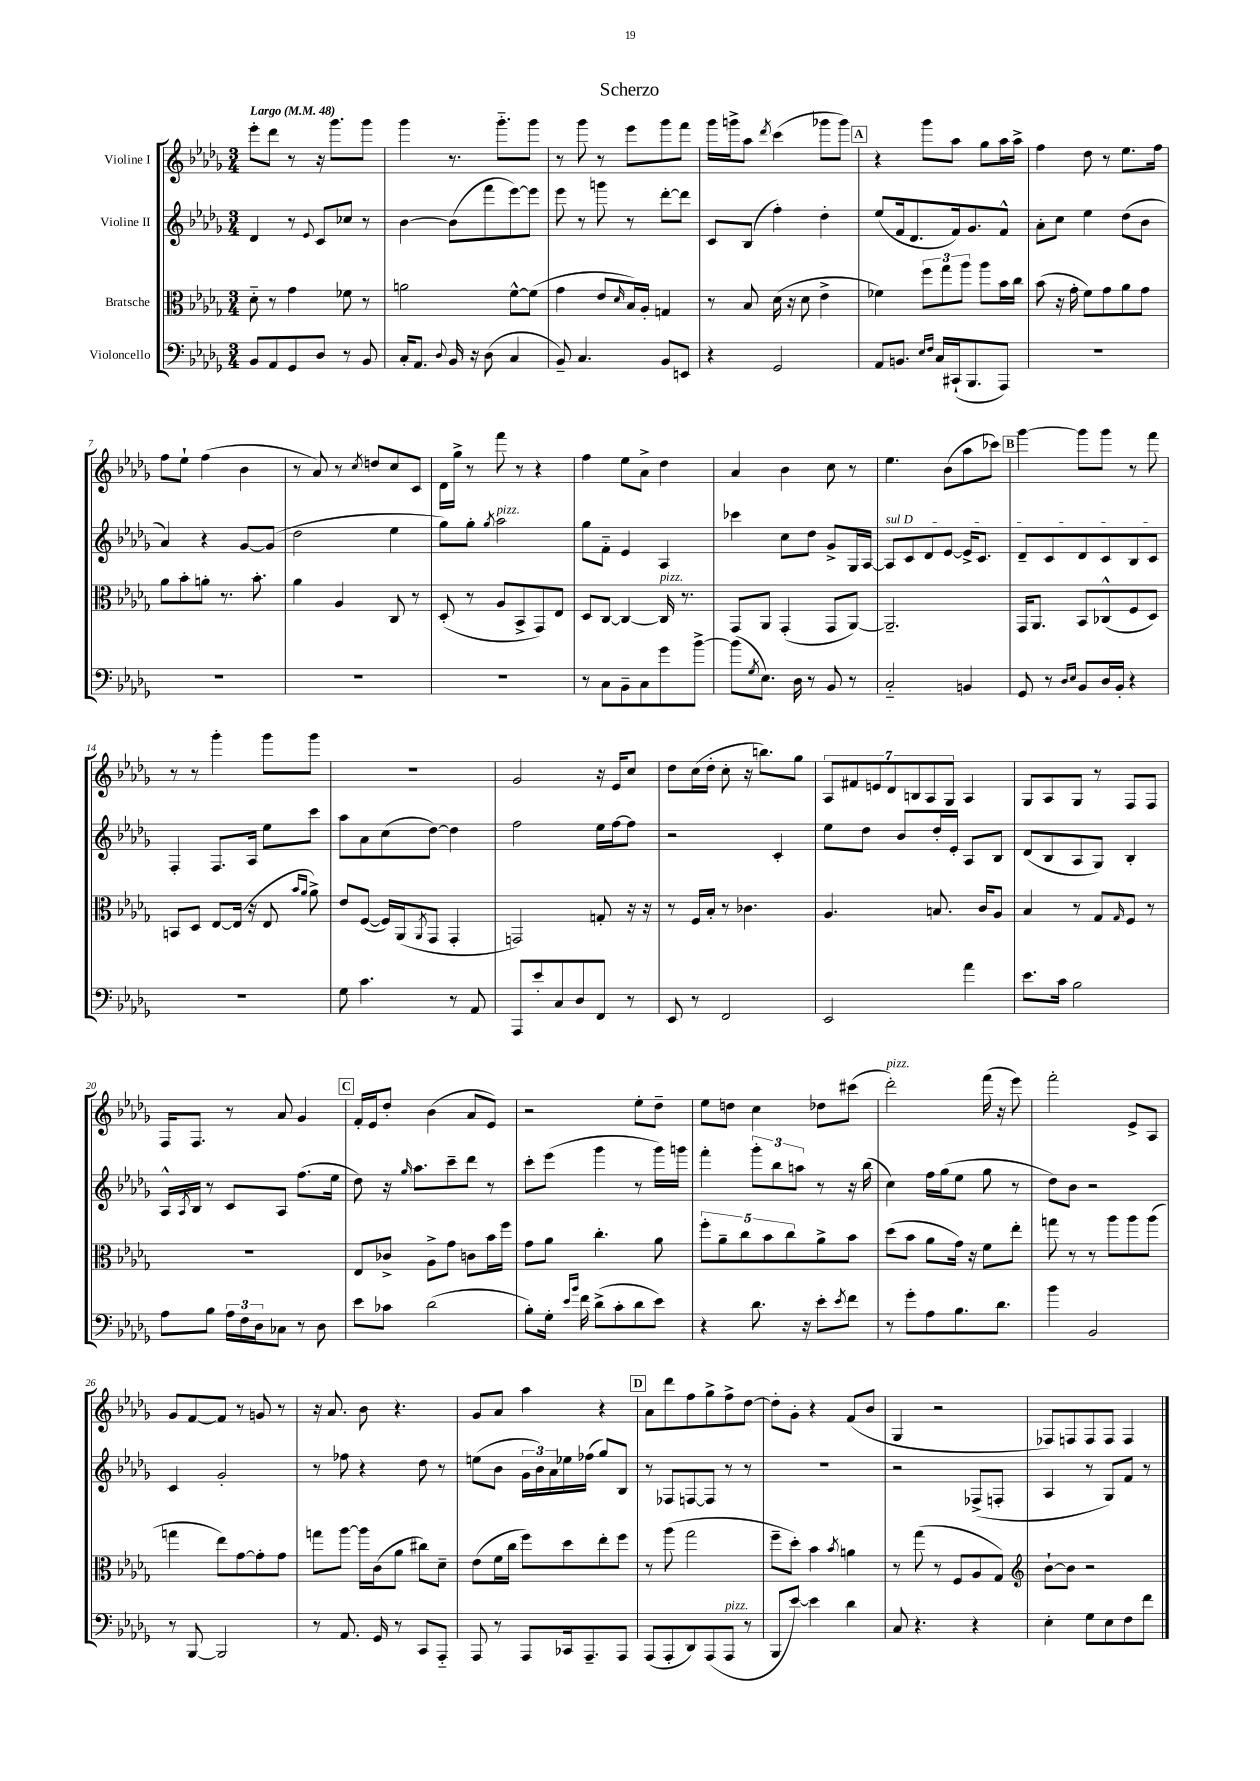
\header { title = "Scherzo" }
<<
\new StaffGroup <<
\new Staff = "s0" \with { instrumentName = "Violine I" } {
    \clef treble \key des \major \numericTimeSignature \time 3/4 \tempo "Largo" 4 = 48
    ees'''8-. des'''8 r8 r16 ges'''8. ges'''8 |
    ges'''4 r8. ges'''8.-_ ges'''8 |
    r8 ges'''8 r8 ees'''8 ges'''8 f'''8 |
    ges'''16 g'''16-> aes''8 \acciaccatura { des'''8 } c'''4( ges'''8 ges'''8) |
    \mark \markup { \box "A" } r4 ges'''8 aes''8 ges''8 aes''16 aes''16-> |
    f''4 des''8 r8 ees''8. f''16 |
    f''8 ees''8-! f''4( bes'4 |
    r8 aes'8) r8 \acciaccatura { c''8 } d''8 c''8 c'8 |
    des'16 ges''16-> r8 f'''8 r8 r4 |
    f''4 ees''8 aes'8-> des''4 |
    aes'4 bes'4 c''8 r8 |
    ees''4. bes'8( aes''8 ces'''8) |
    \mark \markup { \box "B" } ges'''4~ ges'''8 ges'''8 r8 f'''8 |
    r8 r8 ges'''4-. ges'''8 ges'''8 |
    R2. |
    ges'2 r16 ees'16 c''8 |
    des''8 c''16( des''16-. c''8-. r16 b''8.) ges''8 |
    \tuplet 7/4 { aes8 fis'8 e'8 des'8 b8 aes8 ges8 } aes4 |
    ges8 aes8 ges8 r8 f8 f8 |
    f16 f8. r8 aes'8 ges'4 |
    \mark \markup { \box "C" } f'16-. ees'16 des''8-. bes'4( aes'8 ees'8) |
    r2 ees''8-. des''8-- |
    ees''8 d''8 c''4 des''8 cis'''8( |
    des'''2-.^\markup { \italic "pizz." }) f'''16( r16 ees'''8) |
    f'''2-. ees'8-> aes8 |
    ges'8 f'8~ f'8 r8 g'8 r8 |
    r16 aes'8. bes'8 r4. |
    ges'8 aes'8 aes''4 r4 |
    \mark \markup { \box "D" } aes'8 des'''8 f''8 ges''8-> f''8-> des''8~ |
    des''8-. ges'8-. r4 f'8( bes'8 |
    ges4 r2 |
    fes8) f8 f8 f8 f4 \bar "|." |
}
\new Staff = "s1" \with { instrumentName = "Violine II" } {
    \clef treble \key des \major \numericTimeSignature \time 3/4
    des'4 r8 \appoggiatura { ees'8 } c'8 ces''8 r8 |
    bes'4~ bes'8( f'''8 ees'''8~) ees'''8 |
    ees'''8 r8 g'''8 r8 des'''8~-. des'''8 |
    c'8 bes8( f''4-.) des''4-. |
    \mark \markup { \box "A" } ees''8( f'16 des'8. f'16) ges'8. f'8-^ |
    aes'8-. c''8 ees''4 des''8( bes'8 |
    aes'4) r4 ges'8~ ges'8( |
    des''2 ees''4 |
    ges''8) ges''8-. \acciaccatura { ges''8 } aes''2^\markup { \italic "pizz." } |
    ges''8 f'8-_ ees'4 aes4 |
    ces'''4 c''8 des''8 ges'8-> ges16 aes16~ |
    \once \override TextSpanner.bound-details.left.text = \markup { \italic "sul D" } aes8\startTextSpan c'8 des'8 ees'8~ ees'16-> c'8. |
    \mark \markup { \box "B" } des'8-- c'8 des'8 c'8 bes8 c'8\stopTextSpan |
    f4-. f8. aes16 ees''8 c'''8 |
    aes''8 aes'8 c''8( des''8~) des''4 |
    f''2 ees''16 f''16~ f''8 |
    r2 c'4-. |
    ees''8 des''8 bes'8 des''16-. ees'16-. aes8 bes8 |
    des'8( bes8 aes8 ges8) bes4-. |
    aes16-^ \acciaccatura { aes8 } bes16 r8 c'8 aes8 f''8.( ees''16 |
    \mark \markup { \box "C" } des''8) r16 \grace { ges''16 } aes''8. c'''8-- des'''8 r8 |
    c'''8-. ees'''8( ges'''4 r8 ges'''16) g'''16 |
    f'''4-. \tuplet 3/2 { ges'''8-. bes''8 a''8 } r8 r16 bes''16( |
    c''4) f''16 ges''16( ees''8 ges''8 r8 |
    des''8) bes'8 r2 |
    c'4 ges'2-. |
    r8 fes''8 r4 des''8 r8 |
    e''8( bes'8 \tuplet 3/2 { ges'16 bes'16) aes'16 } ees''16 fes''16( ges''8) bes8 |
    \mark \markup { \box "D" } r8 fes8 f8~ f8 r8 r8 |
    R2. |
    r2 fes8->( f8-. |
    aes4 r8 ges8) f'8 r8 \bar "|." |
}
\new Staff = "s2" \with { instrumentName = "Bratsche" } {
    \clef alto \key des \major \numericTimeSignature \time 3/4
    des'8-_ r8 ges'4 fes'8 r8 |
    a'2 f'8~-^ f'8( |
    ges'4 ees'8 \grace { des'16 } bes16) aes16-. g4 |
    r8 bes8 des'16( r16 des'8 ees'4-> |
    \mark \markup { \box "A" } fes'4) \tuplet 3/2 { f''8 ges''8 aes''8 } aes''8 bes'16 c''16 |
    bes'8( r16 ges'16-. f'8) ges'8 aes'8 ges'8 |
    aes'8 bes'8-. a'8-. r8. bes'8.-. |
    aes'4 aes4 c8 r8 |
    des8-.( r8 aes8 bes,8-> ges,8) ees8 |
    des8 c8~ c4~ c16^\markup { \italic "pizz." } r8. |
    ges,8 aes,8 ges,4-.( ges,8 aes,8~) |
    aes,2.-- |
    \mark \markup { \box "B" } ges,16 aes,8. bes,8 ces8-^( f8 des8) |
    b,8 des8 ees8~ ees16( r16 ees8 \grace { bes'16 aes'16 } aes'8->) |
    ees'8 f8~( f16) aes,16( \acciaccatura { aes,8 } ges,8 ges,4-. |
    g,2) g8-. r16 r16 |
    r8 f16 bes16-. r8 ces'4. |
    aes4. b8. c'16 aes8 |
    bes4 r8 ges8 \grace { ges16 } f8 r8 |
    R2. |
    \mark \markup { \box "C" } ees8 ces'8-> aes8-> ges'8 c'8 bes'16 f''16 |
    ges'8 aes'8 c''4.-. aes'8 |
    \tuplet 5/4 { f''8-. aes'8-- c''8 bes'8 c''8 } aes'8-> bes'8 |
    des''8( bes'8 aes'8 ges'16) r16 f'8 ees''8-. |
    g''8 r8 r8 aes''8 aes''8 aes''8( |
    g''4 ees''8) ges'8~ ges'8-. ges'8 |
    g''8 aes''8~ aes''16 c'16( aes'8 cis''8) des'8-- |
    ees'8( f'16 c''16 f''8) des''8 ees''8-. f''8 |
    \mark \markup { \box "D" } r8 aes''8( ges''2 |
    f''8-- des''8-.) bes'4 \acciaccatura { bes'8 } a'4 |
    r8 ges''8( r8 f8 aes8 ges8) |
    \clef treble bes'8~-! bes'8 r2 \bar "|." |
}
\new Staff = "s3" \with { instrumentName = "Violoncello" } {
    \clef bass \key des \major \numericTimeSignature \time 3/4
    bes,8 aes,8 ges,8 des8 r8 bes,8 |
    c16-. aes,8. \appoggiatura { des8 } bes,16 r16 des8( c4 |
    bes,8--) c4. bes,8 e,8 |
    r4 ges,2 |
    \mark \markup { \box "A" } aes,8 b,8. \grace { ees16 f16 } c16 cis,16-!( bes,,8. aes,,8) |
    R2. |
    R2. |
    R2. |
    R2. |
    r8 c8 bes,8-- c8 ges'8 bes'8~-> |
    bes'8( \acciaccatura { ges8 } ees8.) des16 r8 bes,8 r8 |
    c2-_ b,4 |
    \mark \markup { \box "B" } ges,8 r8 \grace { des16 ees16 } bes,8 des16 bes,16-. r4 |
    R2. |
    ges8 c'4. r8 aes,8 |
    aes,,8 ees'8-. c8 des8 f,8 r8 |
    ees,8 r8 f,2 |
    ees,2 aes'4 |
    ees'8. c'16 bes2 |
    aes8 bes8 \tuplet 3/2 { aes16 f16 des16 } ces8 r8 des8 |
    \mark \markup { \box "C" } ees'8 ces'8 des'2( |
    bes8-.) ges16-. \grace { ees'16 bes'16 } f'16 des'8->( c'8-. des'8 ees'8) |
    r4 des'8. r16 ees'8-. \acciaccatura { ees'8 } f'8 |
    r8 ges'8-. aes8 bes8. des'8. |
    bes'4 bes,2 |
    r8 bes,,8~ bes,,2 |
    r8 aes,8. ges,16 r8 c,8 aes,,8-_ |
    aes,,8 r8 aes,,8 ces,16 aes,,8.-- aes,,8 |
    \mark \markup { \box "D" } aes,,8( aes,,8-. des,8) aes,,8( aes,,8^\markup { \italic "pizz." } r8 |
    bes,,8 ees'8~) ees'4 des'4 |
    c8 r4. r4 |
    ees4-. ges8 ees8 f8 f'8 \bar "|." |
}
>>
>>
